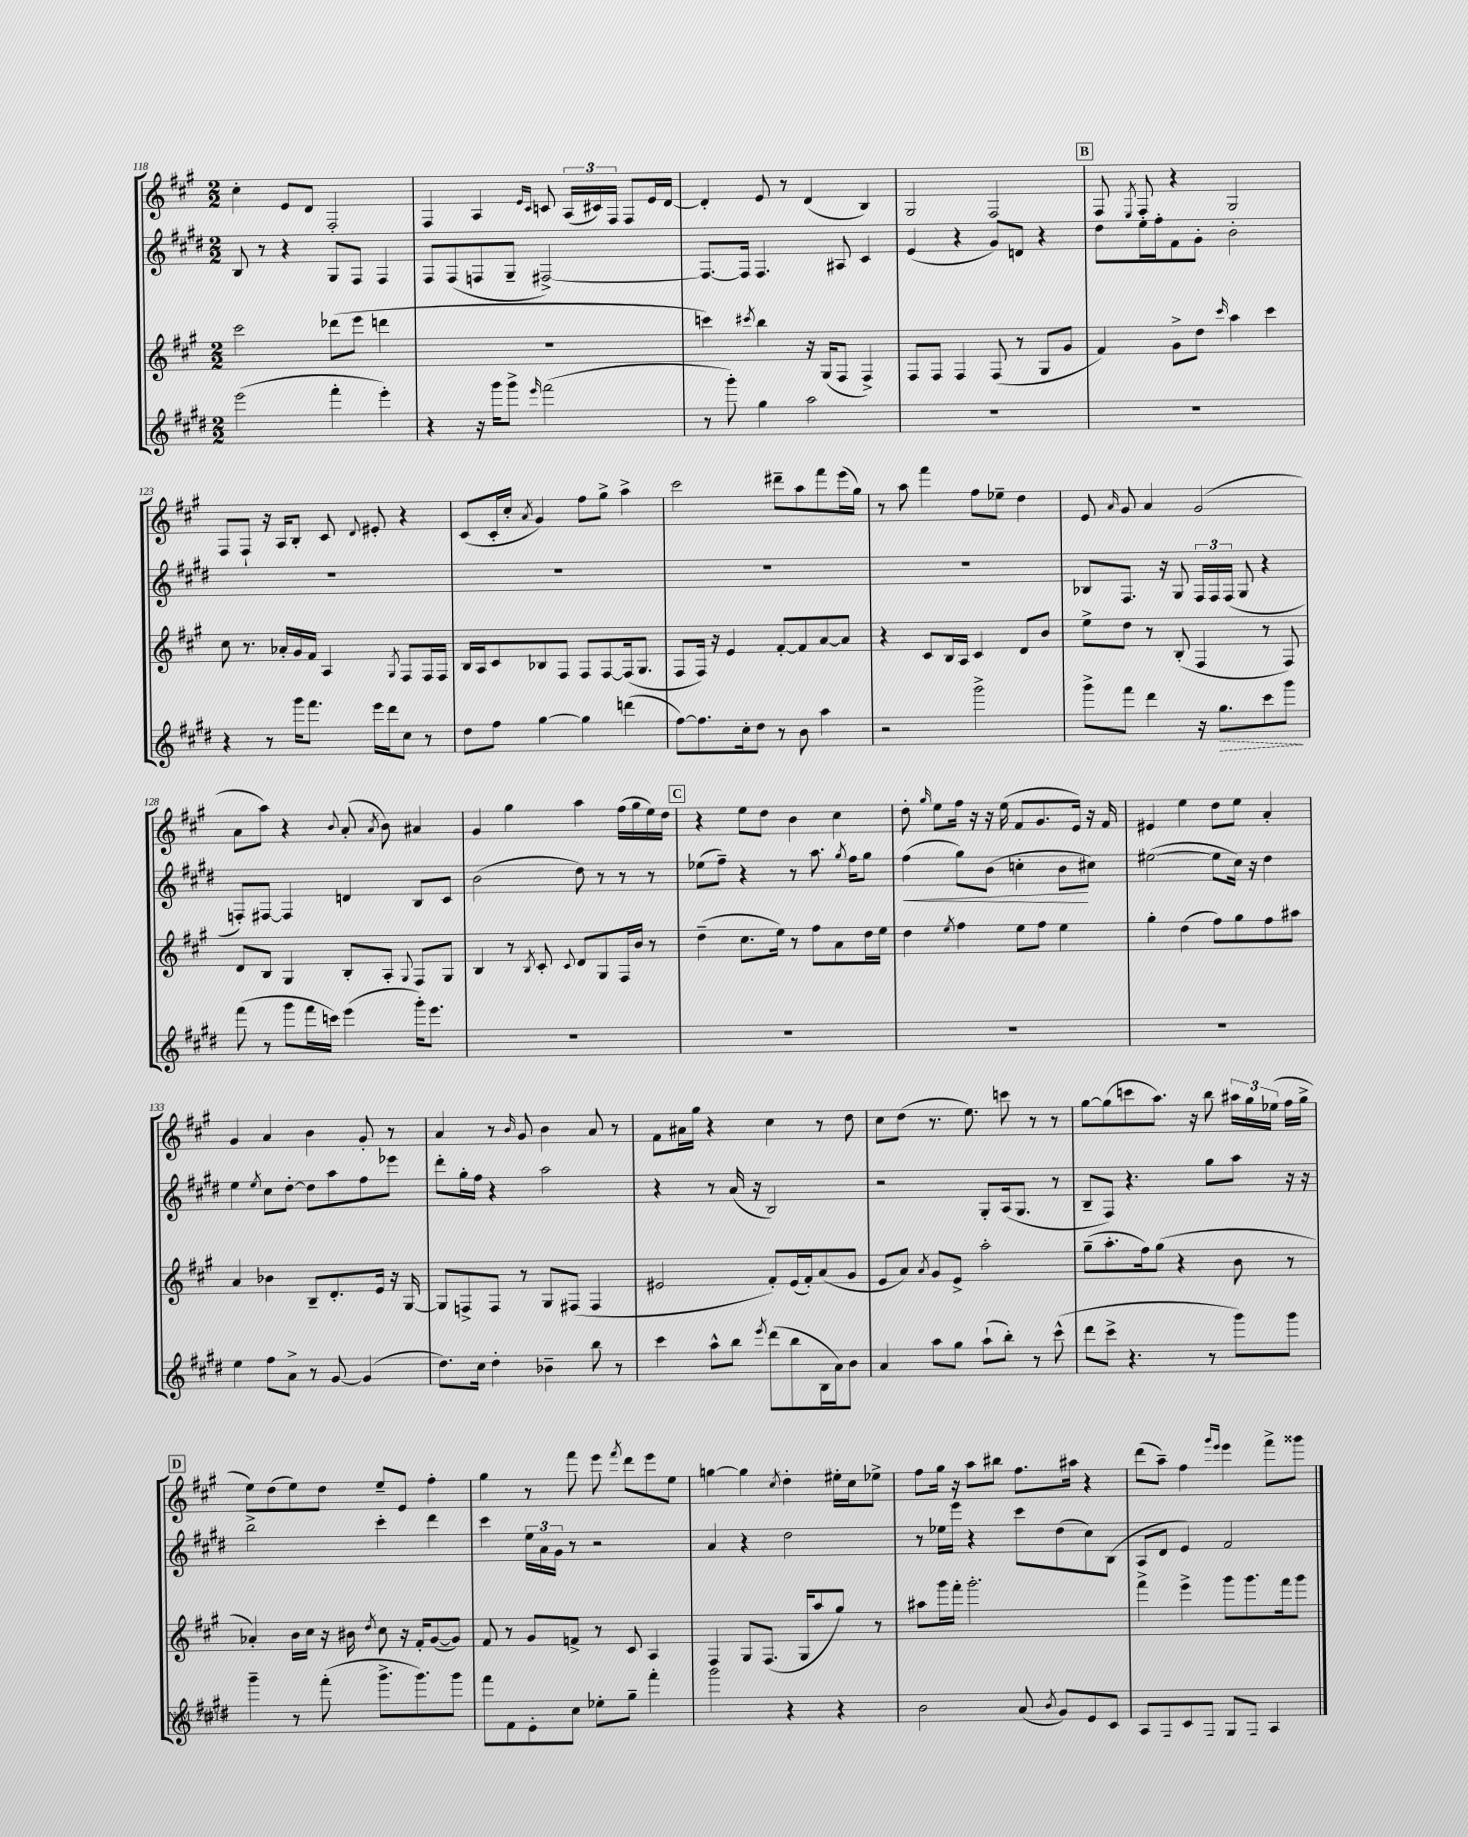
<<
\new StaffGroup <<
\new Staff = "s0" {
    \clef treble \key a \major \numericTimeSignature \time 2/2
    \autoBeamOff cis''4-. e'8[ d'8] fis2-. |
    fis4 a4 \grace { e'16[ cis'16] } c'8 \tuplet 3/2 { a16[( cis'16) fis16] } fis8[ e'16 d'16]~ |
    d'4-. e'8 r8 d'4( b4) |
    gis2 fis2 |
    \mark \markup { \box "B" } fis8 \acciaccatura { e8 } fis8-. r4 gis2 |
    fis8[ fis8]-! r16 a16[ b8]-. cis'8 \appoggiatura { d'8 } eis'8-. r4 |
    cis'8[( cis'16-. cis''16]-. \acciaccatura { a'8 } gis'4) fis''8[ gis''8]-> a''4-> |
    cis'''2 dis'''8[-- a''8 fis'''8 e'''16( gis''16]) |
    r8 a''8 fis'''4 fis''8[ ees''8]-- d''4 |
    e'8 \grace { a'16 } gis'8 a'4 gis'2( |
    a'8[ a''8]) r4 \appoggiatura { b'8 } a'8-.( \acciaccatura { a'8 } b'8) ais'4 |
    gis'4 gis''4 a''4 fis''16[( gis''16 e''16) d''16] |
    \mark \markup { \box "C" } r4 e''8[ d''8] b'4 cis''4 |
    d''8-. \grace { gis''16 } e''8[ fis''16] r16 r16 e''16( fis'8[ gis'8. e'16]) r16 fis'16 |
    eis'4 e''4 d''8[ e''8] a'4-. |
    gis'4 a'4 b'4 gis'8-. r8 |
    a'4 r8 \grace { b'16 } gis'8 b'4 a'8 r8 |
    fis'8[ ais'16 gis''16] r4 cis''4 r8 d''8 |
    cis''8[ d''8]( r8. e''8.) c'''8 r8 r8 |
    gis''8[~ gis''8( c'''8 a''8.]) r16 b''8 \tuplet 3/2 { ais''16[ gis''16 ees''16]( } fis''16[ gis''16]-> |
    \mark \markup { \box "D" } e''8[) d''8( e''8) d''8] e''8[-- e'8] fis''4-. |
    gis''4 r8 fis'''8 e'''8 \acciaccatura { fis'''8 } d'''8[ e'''8 e''8] |
    g''4~ g''4 \acciaccatura { cis''8 } d''4-. eis''16[-. cis''16 ees''8]-> |
    fis''8[ gis''16] r16 a''8[ bis''8] fis''8.[ ais''16] r4 |
    d'''8[( a''8]--) fis''4 \grace { gis'''16[ e'''16] } e'''4 fis'''8[-> gisis'''8] \bar "|." |
}
\new Staff = "s1" {
    \clef treble \key e \major \numericTimeSignature \time 2/2
    \autoBeamOff b8 r8 r4 gis8[ fis8] fis4 |
    fis8[ fis8( f8 gis8]-- fis2~->) |
    fis8.[~ fis16] fis4. ais8 cis'4 |
    e'4( r4 gis'8[) d'8] r4 |
    \mark \markup { \box "B" } dis''8[ e''16 fis''16-. fis'8 gis'8]-. b'2-. |
    R1 |
    R1 |
    R1 |
    R1 |
    bes8[ fis8.] r16 gis8 \tuplet 3/2 { fis16[ fis16 fis16]( } gis8 r4 |
    f8[-.) fis8]~ fis4 d'4 b8[ cis'8] |
    b'2( dis''8) r8 r8 r8 |
    \mark \markup { \box "C" } ees''8[( fis''8]--) r4 r8 a''8. \acciaccatura { gis''8 } fis''16[ gis''8] |
    fis''4\<( gis''8[) b'8]( c''4-. b'8[\! cis''8]) |
    eis''2~( eis''8[ cis''16]) r16 dis''4 |
    e''4 \acciaccatura { e''8 } cis''8[ dis''8]~-. dis''8[ a''8 fis''8 ees'''8] |
    dis'''8[-. gis''16-. fis''16] r4 a''2 |
    r4 r8 a'16( r16 b2) |
    r2 gis8[-. a16( gis8.] r8 |
    b8[-- fis8]) r4. gis''8[ a''8] r16 r16 |
    \mark \markup { \box "D" } b''2-> cis'''4-. dis'''4 |
    cis'''4 \tuplet 3/2 { e''16[ a'16 gis'16] } r8 r2 |
    a'4 r4 dis''2 |
    r8 ees''16[ e'''16] r4 cis'''8[ dis''8( cis''8) b8]( |
    a8[ dis'8] e'4) fis'2 \bar "|." |
}
\new Staff = "s2" {
    \clef treble \key a \major \numericTimeSignature \time 2/2
    \autoBeamOff cis'''2 des'''8[( e'''8] d'''4 |
    R1 |
    c'''4) \acciaccatura { cis'''8 } b''4 r16 gis16[( fis8] fis4->) |
    fis8[ fis8] fis4 fis8( r8 gis8[ gis'8] |
    \mark \markup { \box "B" } fis'4) gis'8[-> d''8] \grace { cis'''16 } a''4 cis'''4 |
    cis''8 r8. aes'16[-. gis'16 fis'16] a4 \acciaccatura { gis8 } fis8[ fis16 fis16] |
    b16[ a16 cis'8 bes8 fis8] fis8[ fis8~ fis16( gis8.] |
    fis8[ fis16]) r16 e'4 fis'8[~-. fis'8 a'8~ a'8] |
    r4 cis'8[ b16 a16] cis'4 d'8[ b'8] |
    e''8[-> d''8] r8 b8-.( fis4 r8 fis8) |
    d'8[ b8] gis4 b8[-. a8]-. \appoggiatura { gis8 } fis8[ gis8] |
    b4 r8 \acciaccatura { b8 } cis'8-. \appoggiatura { cis'8 } d'8[ gis8 fis16 b'16] r8 |
    \mark \markup { \box "C" } d''4--( cis''8.[ e''16]) r8 fis''8[ a'8 d''16 e''16] |
    d''4 \acciaccatura { e''8 } fis''4 e''8[ fis''8] e''4 |
    gis''4-. d''4( fis''8[) gis''8 fis''8 ais''8] |
    a'4 bes'4 b8[-- d'8.-. e'16] r16 gis16~ |
    gis8[ f8-> f8] r8 gis8[ fis8]( fis4 |
    eis'2 fis'8[-.) eis'16( fis'16-.) a'8( gis'8] |
    e'8[ a'8]) \acciaccatura { a'8 } gis'8[ e'8]-> a''2-. |
    gis''8[--( a''8.-. fis''16) gis''8]( r4 b'8 r8 |
    \mark \markup { \box "D" } aes'4-.) b'16[ cis''16] r16 bis'16 \acciaccatura { d''8 } cis''8 r16 fis'16[-. gis'8~( gis'8]) |
    fis'8 r8 gis'8[ f'8]-> r8 cis'8 a4 |
    fis4 gis8[ fis8.]( gis16[ a''8 gis''8]) r8 |
    ais''8[ gis'''16 fis'''16]-. gis'''2.-. |
    fis'''4-> e'''4-> gis'''8[ gis'''8. fis'''16 gis'''8] \bar "|." |
}
\new Staff = "s3" {
    \clef treble \key e \major \numericTimeSignature \time 2/2
    \autoBeamOff e'''2( fis'''4-. e'''4-.) |
    r4 r16 gis'''16[ gis'''8]-> \grace { e'''16 } fis'''2( |
    r8 gis'''8-.) gis''4 a''2 |
    R1 |
    \mark \markup { \box "B" } R1 |
    r4 r8 gis'''16[ fis'''8.] e'''16[ dis'''16 cis''8] r8 |
    dis''8[ fis''8] gis''4~ gis''4 d'''4( |
    fis''8[~) fis''8. cis''16-. dis''8] r8 b'8 a''4 |
    r2 gis'''2-> |
    gis'''8[-> fis'''8] dis'''4 r16 \once \override Hairpin.style = #'dashed-line gis''8.[\> cis'''8 gis'''8]\! |
    fis'''8( r8 gis'''8[ fis'''16 c'''16]) e'''4( gis'''16[-.) e'''8.] |
    R1 |
    \mark \markup { \box "C" } R1 |
    R1 |
    R1 |
    e''4 fis''8[ a'8]-> r8 gis'8~ gis'4( |
    dis''8.[) cis''16] dis''4-. bes'4-- b''8 r8 |
    cis'''4 a''8[-^ b''8] \acciaccatura { e'''8 } dis'''8[( b''8 b16 a'16) b'8] |
    a'4 a''8[ gis''8] a''8[-!( b''8]-.) r8 cis'''8-^( |
    dis'''8[ cis'''8]-> r4. r8 gis'''8[) gis'''8] |
    \mark \markup { \box "D" } gis'''4-- r8 fis'''8-.( gis'''8.[-> gis'''8.) gis'''8] |
    fis'''8[ fis'8 e'8-. cis''8] ees''8[-. gis''8]-- fis'''4-. |
    gis'''2 r4 r4 |
    b'2 a'8( \acciaccatura { b'8 } gis'8[) e'8 cis'8] |
    a8[ fis8 cis'8 fis8]( gis8[ fis8]) a4 \bar "|." |
}
>>
>>
\layout { \context { \Score currentBarNumber = #118 } }
